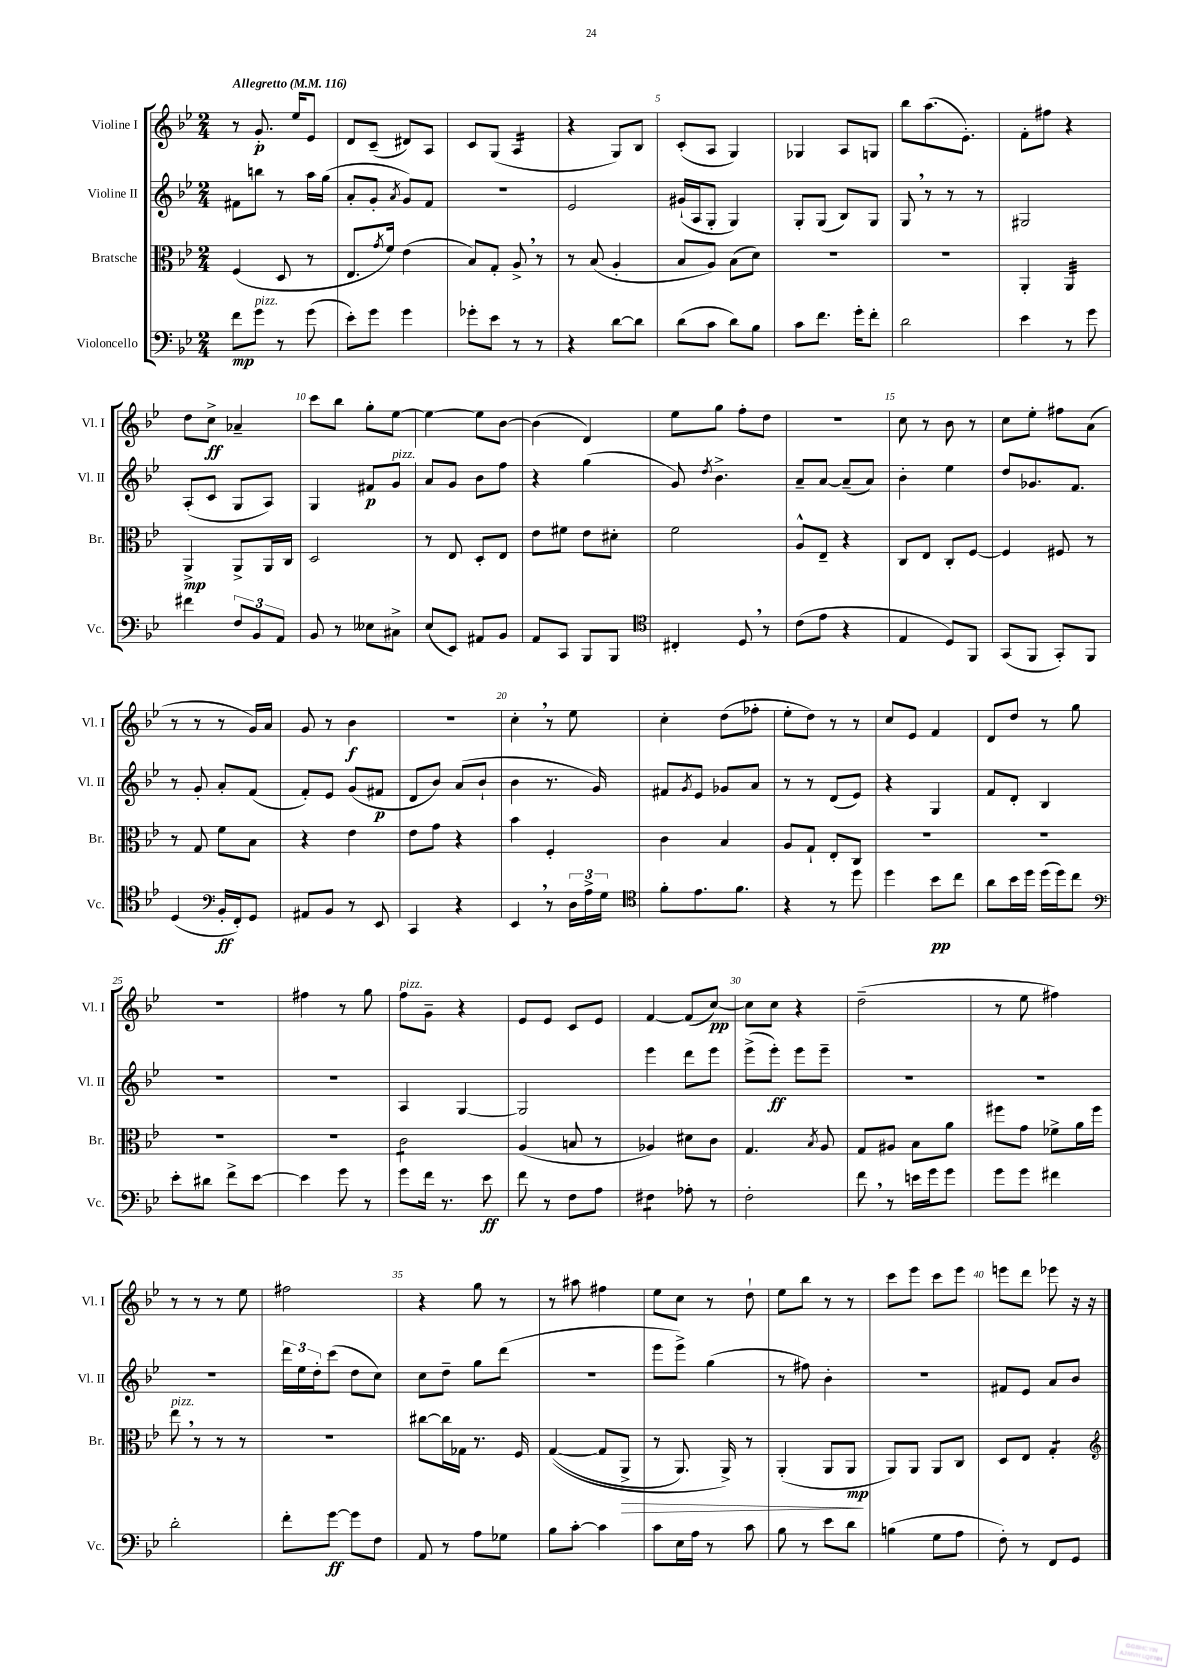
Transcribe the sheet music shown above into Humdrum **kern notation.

**kern	**kern	**kern	**kern
*staff4	*staff3	*staff2	*staff1
*clefF4	*clefC3	*clefG2	*clefG2
*k[b-e-]	*k[b-e-]	*k[b-e-]	*k[b-e-]
*M2/4	*M2/4	*M2/4	*M2/4
*MM116	*MM116	*MM116	*MM116
8f	(4F	8f#	8r
8g	.	8bb	8.g'
8r	8D	8r	.
.	.	.	16ee-
(8g	8r	16aa	8e-
.	.	(16gg	.
=	=	=	=
8e-')	8.E-	8a'	8d
8g	.	8g'	(8c~
.	8qg	.	.
.	16f)	.	.
.	.	8qa	.
4g	(4e-	8g)	8d#)
.	.	8f	8A
=	=	=	=
8g-'	8B-)	2r	8c
8e-	8G'	.	(8G
8r	8A^	.	4A
8r	8r	.	.
=	=	=	=
4r	8r	2e-	4r
.	(8B-	.	.
[8d	4A'	.	8G)
8d]	.	.	8B-
=	=	=	=
(8d	8B-	(16g#`	(8c'
.	.	16A	.
8c	8A)	8G'	8A
8d)	(8B-	4G)	4G)
8B-	8d)	.	.
=	=	=	=
8c	2r	8G'	4G-
8.f	.	(8G	.
.	.	8B-)	8A
16g'	.	.	.
8f'	.	8G	8G
=	=	=	=
2d	2r	8G	8bb-
.	.	8r	(8.aa
.	.	8r	.
.	.	.	8.e-')
.	.	8r	.
=	=	=	=
4e-	4AA'	2G#	8f'
.	.	.	8ff#
8r	4AA	.	4r
8g	.	.	.
=	=	=	=
4f#	4AA^	(8A'	8dd
.	.	8c	8cc^
12F	8AA^	8G	4a-~
12BB-	.	.	.
.	16AA	8A)	.
12AA	.	.	.
.	16C	.	.
=	=	=	=
8BB-	2D	4G	8ccc
8r	.	.	8bb-
8E--	.	8f#	8gg'
8C#^	.	8g	[8ee-
=	=	=	=
(8E-	8r	8a	4ee-_
8EE-)	8E-	8g	.
8AA#	8D'	8b-	8ee-]
8BB-	8E-	8ff	[8b-
=	=	=	=
8AA	8e-	4r	(4b-]
8CC	8f#	.	.
8BBB-	8e-	(4gg	4d)
8BBB-	8d#'	.	.
=	=	=	=
*clefC4	*	*	*
4C#'	2f	8g)	8ee-
.	.	8qdd	.
.	.	4.b-^	8gg
8D	.	.	8ff'
8r	.	.	8dd
=	=	=	=
(8c	8A^^	8a~	2r
8e-	8E-~	[8a	.
4r	4r	(8a~]	.
.	.	8a)	.
=	=	=	=
4E-	8C	4b-'	8cc
.	8E-	.	8r
8D)	8C'	4ee-	8b-
8FF	[8F	.	8r
=	=	=	=
(8GG	4F]	8dd	8cc
8FF	.	8.g-	8ee-'
8GG')	8F#	.	8ff#
.	.	8.f	.
8FF	8r	.	(8a
=	=	=	=
(4D	8r	8r	8r
.	8G	8g'	8r
*clefF4	*	*	*
16BB-'	8f	8a'	8r
16FF')	.	.	.
8GG	8B-	(8f	16g)
.	.	.	16a
=	=	=	=
8AA#	4r	8f')	8g
8BB-	.	8e-	8r
8r	4e-	(8g	4b-
8EE-	.	8f#	.
=	=	=	=
4CC	8e-	8d	2r
.	8g	8b-)	.
4r	4r	(8a	.
.	.	8b-`	.
=	=	=	=
4EE-	4b-	4b-	4cc'
8r	4F'	8.r	8r
24D	.	.	8ee-
24A^	.	.	.
.	.	16g)	.
24G	.	.	.
=	=	=	=
*clefC4	*	*	*
8f'	4c	8f#	4cc'
.	.	8qg	.
8.e-	.	8e-	.
.	4B-	8g-	(8dd
8.f	.	.	.
.	.	8a	8ff-'
=	=	=	=
4r	8A	8r	8ee-'
.	8G`	8r	8dd)
8r	8E-'	(8d	8r
8dd	8C	8e-)	8r
=	=	=	=
4dd	2r	4r	8cc
.	.	.	8e-
8b-	.	4G	4f
8cc	.	.	.
=	=	=	=
8a	2r	8f	8d
16b-	.	8d'	8dd
16dd	.	.	.
(16dd	.	4B-	8r
16dd)	.	.	.
8cc	.	.	8gg
=	=	=	=
*clefF4	*	*	*
8e-'	2r	2r	2r
8d#	.	.	.
8f^	.	.	.
[8e-	.	.	.
=	=	=	=
4e-]	2r	2r	4ff#
8g	.	.	8r
8r	.	.	8gg
=	=	=	=
8g	2c	4A	8ff
16f	.	.	8g~
8.r	.	.	.
.	.	[4G	4r
8e-	.	.	.
=	=	=	=
8f	(4A	2G]	8e-
8r	.	.	8e-
8F	8B	.	8c
8A	8r	.	8e-
=	=	=	=
4F#	4A-)	4eee-	[4f
8A-'	8d#	8ddd	(8f]
8r	8c	8eee-	[8cc)
=	=	=	=
2F'	4.G	(8eee-^	8cc]
.	.	8eee-')	8cc
.	.	8eee-	4r
.	8qB-	.	.
.	8A	8eee-~	.
=	=	=	=
8f	8G	2r	(2dd~
8r	8A#	.	.
16e	8B-	.	.
16g	.	.	.
8g	8a	.	.
=	=	=	=
8g	8ff#	2r	8r
8g	8g	.	8ee-
4f#	8f-^	.	4ff#)
.	16a	.	.
.	16ff#	.	.
=	=	=	=
2d'	8ee-	2r	8r
.	8r	.	8r
.	8r	.	8r
.	8r	.	8ee-
=	=	=	=
8f'	2r	24ddd	2ff#
.	.	24ee-	.
.	.	24dd'	.
[8g	.	(8ccc	.
8g]	.	8dd	.
8F	.	8cc)	.
=	=	=	=
8AA	[8cc#	8cc	4r
8r	16cc#]	8dd~	.
.	16G-	.	.
8A	8.r	8gg	8gg
8G-	.	(8ddd	8r
.	16F	.	.
=	=	=	=
8B-	&(([4G	2r	8r
[8c'	.	.	8aa#
4c]	8G]	.	4ff#
.	8AA^	.	.
=	=	=	=
8c	8r	8eee-	8ee-
16E-	8.AA)	8eee-^)	8cc
16A	.	.	.
8r	.	(4gg	8r
.	16AA^&)	.	.
8c	8r	.	8dd`
=	=	=	=
8B-	(4AA'	8r	8ee-
8r	.	8ff#)	8bb-
8e-	8AA	4b-'	8r
8d	8AA	.	8r
=	=	=	=
(4B	8AA)	2r	8ccc
.	8AA	.	8eee-
8G	8AA	.	8ccc
8A	8C	.	8eee-
=	=	=	=
8F')	8D	8f#	8eee
8r	8E-	8e-	8ddd
*	*clefG2	*	*
8FF	4G'	8a	8eee-
8GG	.	8b-	16r
.	.	.	16r
==	==	==	==
*-	*-	*-	*-
